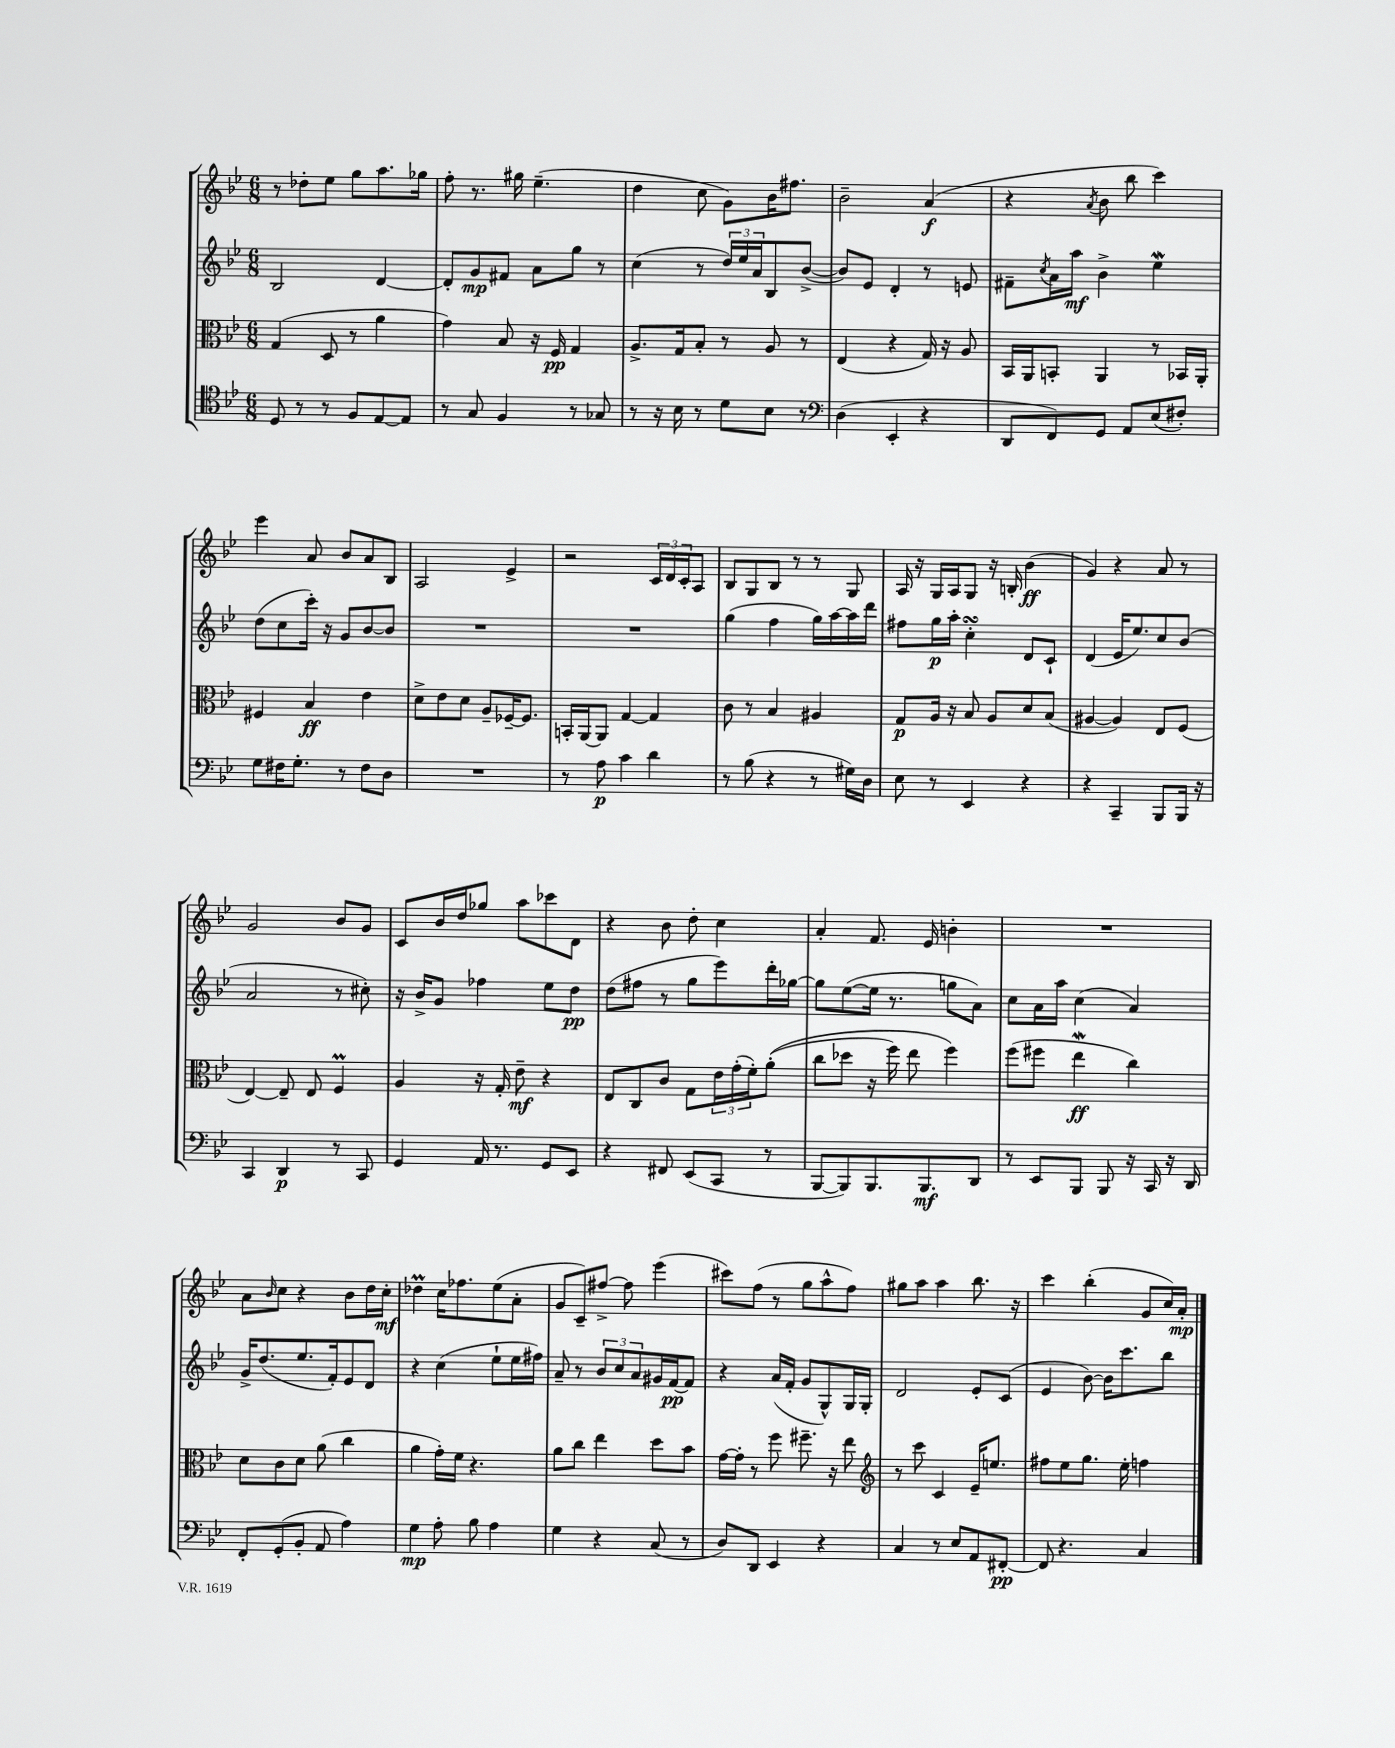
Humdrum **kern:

**kern	**kern	**kern	**kern
*staff4	*staff3	*staff2	*staff1
*clefC4	*clefC3	*clefG2	*clefG2
*k[b-e-]	*k[b-e-]	*k[b-e-]	*k[b-e-]
*M6/8	*M6/8	*M6/8	*M6/8
8D	(4G	2B-	8r
8r	.	.	8dd-'
8r	8D	.	8ee-
8F	8r	.	8gg
[8E-	4a	[4d	8.aa
8E-]	.	.	.
.	.	.	16gg-
=	=	=	=
8r	4g)	8d']	8ff'
8G	.	8g	8.r
4F	8B-	8f#	.
.	.	.	16gg#
.	16r	8a	(4.ee-~
.	16F	.	.
8r	4G	8gg	.
8G-	.	8r	.
=	=	=	=
8r	8.A^	(4cc	4dd
16r	.	.	.
16B-	16G	.	.
8r	8B-'	8r	8cc
8d	8r	24dd)	8g)
.	.	24ee-	.
.	.	24a	.
8B-	8A	8B-	16b-
.	.	.	8.ff#
8r	8r	([8b-^	.
=	=	=	=
*clefF4	*	*	*
(4D	(4E-	8b-])	2b-~
.	.	8e-	.
4EE-'	4r	4d'	.
4r	16G)	8r	(4a
.	16r	.	.
.	8A	8e	.
=	=	=	=
8DD	16BB-	8f#~	4r
.	16AA	.	.
.	.	8qcc	.
8FF)	8BB'	16a	.
.	.	16aa	.
.	.	.	8qa
8GG	4AA	4b-^	8b-
8AA	.	.	8bb-
(8E-	8r	4ee-	4ccc)
8F#')	16BB-	.	.
.	16AA'	.	.
=	=	=	=
8G	4F#	(8dd	4eee-
16F#	.	8cc	.
8.G'	.	.	.
.	4B-	16ccc')	8a
.	.	16r	.
8r	.	8g	8b-
8F#	4e-	[8b-	8a
8D	.	8b-]	8B-
=	=	=	=
2.r	8d^	2.r	2A
.	8e-	.	.
.	8d	.	.
.	8A~	.	.
.	[16F-~	.	4e-^
.	8.F-]	.	.
=	=	=	=
8r	16BB'	2.r	2r
.	[16AA	.	.
8A	8AA]	.	.
4c	[4G	.	.
4d	4G]	.	24c
.	.	.	24d
.	.	.	24c'
.	.	.	8A
=	=	=	=
8r	8c	(4gg	8B-
(8B-	8r	.	8G
4r	4B-	4ff	8B-
.	.	.	8r
8r	4A#	16gg)	8r
.	.	[16aa	.
16G#)	.	16aa]	8G
16D	.	16ddd	.
=	=	=	=
8E-	8G	8ff#	16A
.	.	.	16r
8r	16A	16gg	16G
.	16r	16aa'	16A
4EE-	8B-	4cc'	8G
.	8A	.	16r
.	.	.	16B'
4r	8d	8d	(4b-
.	(8B-	8c`	.
=	=	=	=
4r	[4A#	(4d	4g)
4CC~	4A#])	16e-	4r
.	.	8.ee-)	.
8BBB-	8E-	8cc	8a
16BBB-	(8F	(8b-	8r
16r	.	.	.
=	=	=	=
4CC	[4E-)	2a	2g
4DD	8E-~]	.	.
.	8E-	.	.
8r	4F	8r	8b-
8CC	.	8cc#')	8g
=	=	=	=
4GG	4A	16r	8c
.	.	16b-^	.
.	.	8g	16b-
.	.	.	16dd
16AA	16r	4ff-	8gg-
8.r	16G'	.	.
.	8e-~	.	8aa
8GG	4r	8ee-	8ccc-
8EE-	.	8dd	8d
=	=	=	=
4r	8E-	(8dd	4r
.	8C	8ff#	.
8FF#	8c	8r	8b-
(8EE-	8G	8gg	8dd'
8CC	24e-	8eee-)	4cc
.	(24g'	.	.
.	24f')	.	.
8r	&((8a'	16ddd'	.
.	.	[16gg-	.
=	=	=	=
[8BBB-	8cc	8gg-]	4a'
8BBB-])	8dd-	([8ee-	.
8.BBB-	16r	16ee-]	8.f
.	16ff)	8.r	.
.	8ee-	.	.
8.BBB-	.	.	16e-
.	4ff&)	8gg	4b'
8DD	.	8a)	.
=	=	=	=
8r	(8ff	8cc	2.r
8EE-	8ff#	16a	.
.	.	16aa	.
8BBB-	4ee-	(4cc	.
8BBB-	.	.	.
16r	4cc)	4a)	.
16CC	.	.	.
16r	.	.	.
16DD	.	.	.
=	=	=	=
8FF'	8d	16g^	8a
.	.	(8.dd	.
.	.	.	16qqb-
(8GG'	8c	.	8cc
8BB-'	8d	8.ee-	4r
8AA	(8a	.	.
.	.	16f')	.
4A)	4cc	8e-	8b-
.	.	8d	16dd
.	.	.	16cc'
=	=	=	=
4G	4a	4r	4dd-
8A'	16g')	(4cc	16cc
.	16f	.	8.ff-
8B-	4.r	.	.
4A	.	8ee-`	(8ee-
.	.	16ee-	8a'
.	.	16ff#)	.
=	=	=	=
4G	8a	8a~	8g
.	8cc	8r	8c~)
4r	4ee-	12b-	[8ff#^
.	.	12cc	.
.	.	.	8ff#]
.	.	12a	.
(8C	8dd	16g#	(4eee-
.	.	[16f	.
8r	8b-	8f]	.
=	=	=	=
8D)	[16g	4r	8ccc#)
.	16g']	.	.
8DD	8r	.	(8ff
4EE-	8ff	(16a	8r
.	.	16f'	.
.	8.ff#~	8g	8gg
4r	.	8G^^)	8aa^^
.	16r	.	.
.	8ee-	16G	8ff)
.	.	16G'	.
=	=	=	=
*	*clefG2	*	*
4C	8r	2d	8gg#
.	8ccc	.	8aa
8r	4c	.	4aa
8E-	.	.	.
8AA	16e-~	8e-'	8.bb-
.	8.ee	.	.
[8FF#'	.	(8c	.
.	.	.	16r
=	=	=	=
8FF#]	8ff#	4e-	4ccc
4.r	8ee-	.	.
.	8.gg	[8b-)	(4bb-'
.	.	16b-]	.
.	16ee-'	8.ccc	.
4C	4ff	.	8g
.	.	8bb-	16cc)
.	.	.	16a'
==	==	==	==
*-	*-	*-	*-
